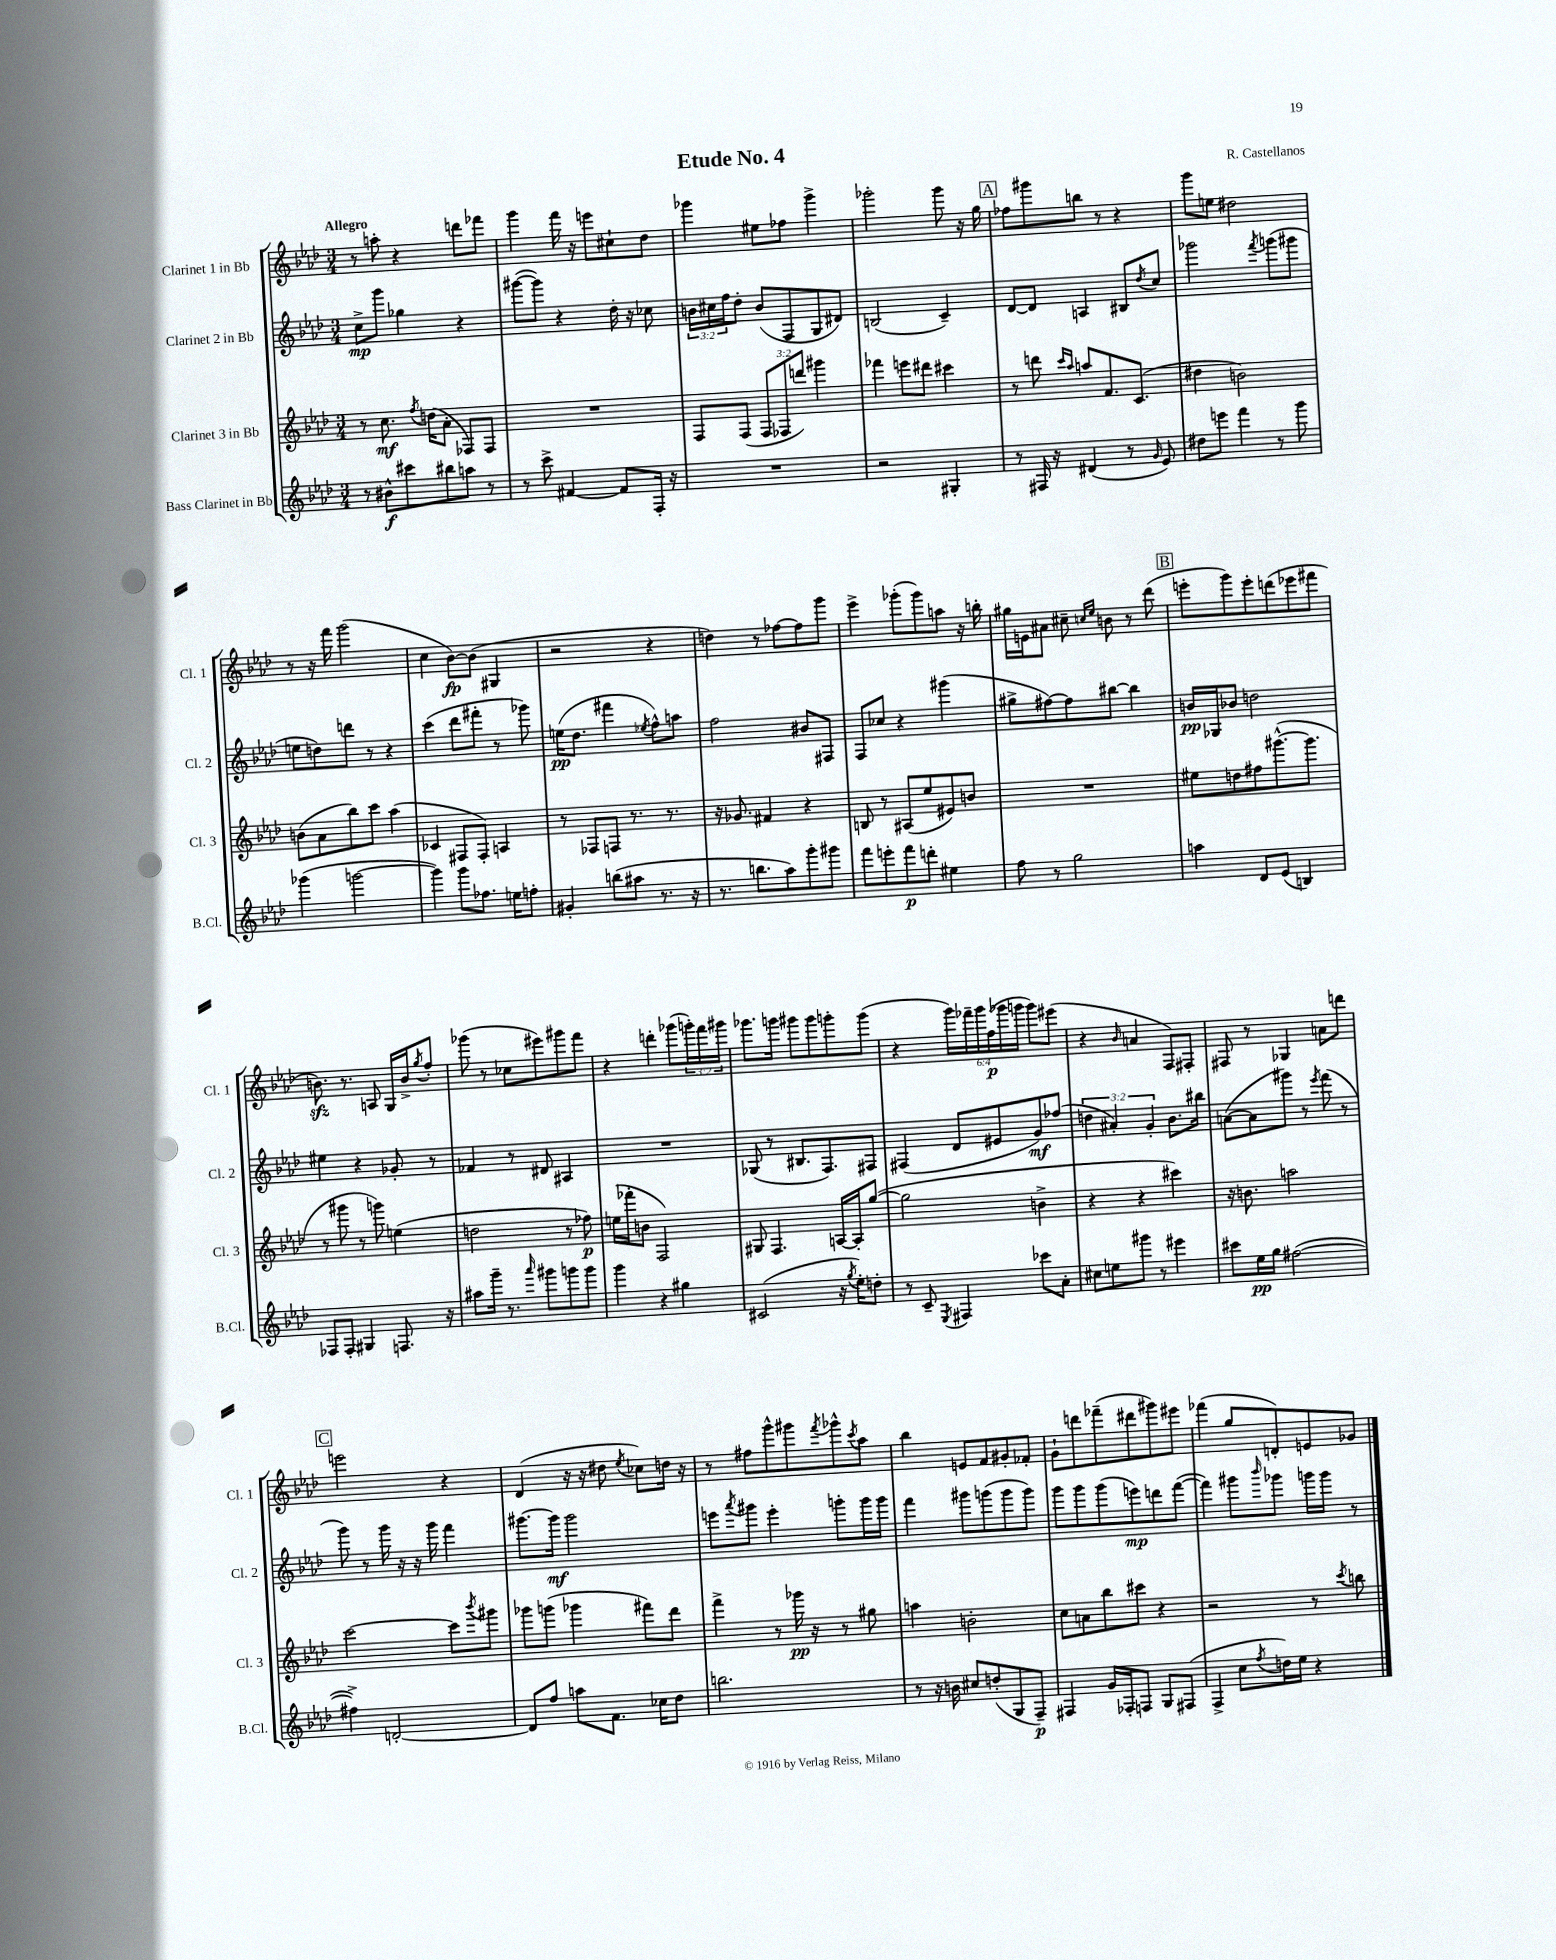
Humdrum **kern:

**kern	**dynam	**kern	**dynam	**kern	**dynam	**kern	**dynam
*part4	*part4	*part3	*part3	*part2	*part2	*part1	*part1
*staff4	*staff4	*staff3	*staff3	*staff2	*staff2	*staff1	*staff1
*I"Bass Clarinet in Bb	*	*I"Clarinet 3 in Bb	*	*I"Clarinet 2 in Bb	*	*I"Clarinet 1 in Bb	*
*I'B.Cl.	*	*I'Cl. 3	*	*I'Cl. 2	*	*I'Cl. 1	*
*clefG2	*	*clefG2	*	*clefG2	*	*clefG2	*
*k[b-e-a-d-]	*	*k[b-e-a-d-]	*	*k[b-e-a-d-]	*	*k[b-e-a-d-]	*
*M3/4	*	*M3/4	*	*M3/4	*	*M3/4	*
=1	=1	=1	=1	=1	=1	=1	=1
!	!	!	!	!	!	!LO:TX:a:B:t=Allegro	!
8r	.	8r	.	8cc^\L	mp	8r	.
8b#X^^\L	f	8.cc\	mf	8ggg\J	.	8aan'\	.
8ccc#X\	.	.	.	4gg-X\	.	4r	.
.	.	8qff/	.	.	.	.	.
.	.	(16ddn\KL	.	.	.	.	.
8bb#X\	.	8a-'\J	.	.	.	.	.
8aan\J	.	8F-X/L)	.	4r	.	8dddn\L	.
8r	.	8F-/J	.	.	.	8fff-X\J	.
=2	=2	=2	=2	=2	=2	=2	=2
8r	.	2.r	.	([8ggg#X\L	.	4ggg\	.
8ccc^\	.	.	.	8ggg#\J])	.	.	.
[4f#X/	.	.	.	4r	.	16fff\	.
.	.	.	.	.	.	16r	.
.	.	.	.	.	.	8eeen\L	.
8f#/L]	.	.	.	16dd-'\	.	8cc#X`\	.
.	.	.	.	16r	.	.	.
16F'/Jk	.	.	.	8cc-X\	.	8dd-\J	.
16r	.	.	.	.	.	.	.
=3	=3	=3	=3	=3	=3	=3	=3
2.r	.	8F/L	.	24bn\LL	.	4ggg-X\	.
.	.	.	.	24cc#X\	.	.	.
.	.	.	.	24ff\J	.	.	.
.	.	(8F/J	.	8dd-'\J	.	.	.
.	.	12F/L	.	(8b/L	.	8ee#X\L	.
.	.	12F-X/	.	.	.	.	.
.	.	.	.	8F/	.	8ff-X\J	.
.	.	12dddn/J)	.	.	.	.	.
.	.	4ggg#X\	.	8G/	.	4ggg-^\	.
.	.	.	.	8d#X/J)	.	.	.
=4	=4	=4	=4	=4	=4	=4	=4
2r	.	4fff-X\	.	(2Bn/	.	2ggg-X'\	.
.	.	8eeen\L	.	.	.	.	.
.	.	8ddd#X\J	.	.	.	.	.
4G#X'/	.	4ccc#X\	.	4c~/)	.	8ggg-\	.
.	.	.	.	.	.	16r	.
.	.	.	.	.	.	16gg\	.
!!LO:REH:place=s1:t=A
=5	=5	=5	=5	=5	=5	=5	=5
8r	.	8r	.	[8d-/L	.	8ff-X\L	.
16F#X/	.	8dddn\	.	8d-/J]	.	8ggg#X\	.
16r	.	.	.	.	.	.	.
.	.	16qqccc/LL	.	.	.	.	.
.	.	16qqaa-/JJ	.	.	.	.	.
(4d#X/	.	8aan/L	.	4An/	.	8bbn\J	.
.	.	8.f/	.	.	.	8r	.
8r	.	.	.	8B#X/L	.	4r	.
.	.	(8.c/J	.	.	.	.	.
16qqg/	.	.	.	8qdd-/	.	.	.
8e-/)	.	.	.	8cc/J	.	.	.
=6	=6	=6	=6	=6	=6	=6	=6
8dd#X\L	.	4dd#X\	.	2ggg-X\	.	8ggg\L	.
8eeen\J	.	.	.	.	.	8een\J	.
4fff\	.	2bn\)	.	.	.	2dd#X\	.
.	.	.	.	8qfff/	.	.	.
8r	.	.	.	(8gggn\L	.	.	.
8ggg\	.	.	.	8ggg#X\J	.	.	.
!!LO:LB:g=z
=7	=7	=7	=7	=7	=7	=7	=7
(4ggg-X\	.	(8bn\L	.	8een\L	.	8r	.
.	.	8a-\	.	8ddn\)	.	16r	.
.	.	.	.	.	.	16fff\	.
[2gggn\	.	8bb-\)	.	8dddn\J	.	(2ggg\	.
.	.	8ccc\J	.	8r	.	.	.
.	.	(4aa-\	.	4r	.	.	.
=8	=8	=8	=8	=8	=8	=8	=8
4ggg\])	.	4c-X/	.	(4ccc\	.	4cc\	.
8ggg\L	.	8F#X/L	.	8ddd-\L	.	[8b-\L)	fp
8.ff-X\J	.	8F#'/J)	.	8fff#X'\J	.	(8b-\J]	.
.	.	4An/	.	8r	.	4G#X/	.
16een\KL	.	.	.	.	.	.	.
8ffn'\J	.	.	.	8ggg-X\)	.	.	.
=9	=9	=9	=9	=9	=9	=9	=9
4g#X'/	.	8r	.	(16een\KL	pp	2r	.
.	.	.	.	8.dd-\J	.	.	.
.	.	8F-X/L	.	.	.	.	.
(8bbn\L	.	8Fn/J	.	4fff#X\	.	.	.
8aa#X\J	.	8.r	.	.	.	.	.
.	.	.	.	8qee-X/	.	.	.
8.r	.	.	.	8ff^^\L)	.	4r	.
.	.	8.r	.	.	.	.	.
.	.	.	.	8aan\J	.	.	.
16r	.	.	.	.	.	.	.
=10	=10	=10	=10	=10	=10	=10	=10
8.r	.	16r	.	2ff\	.	4ddn\)	.
.	.	8.g-X/	.	.	.	.	.
8.bbn\L	.	.	.	.	.	.	.
.	.	4f#X/	.	.	.	8r	.
8aa-\)	.	.	.	.	.	[8ff-X\L	.
8ggg'\	.	4r	.	8b#X/L	.	8ff-\]	.
8ggg#X\J	.	.	.	8F#X/J	.	8ggg\J	.
=11	=11	=11	=11	=11	=11	=11	=11
8fff\L	.	8Bn/	.	8F/L	.	4eee-^\	.
8eeen'\	.	8r	.	8cc-X/J	.	.	.
8fff\	p	(8A#X/L	.	4r	.	(8ggg-X'\L	.
8dddn'\J	.	8ee-/	.	.	.	8ggg-\)	.
4ee#X\	.	8e#X/)	.	(4ggg#X\	.	8aan\J	.
.	.	8bn/J	.	.	.	16r	.
.	.	.	.	.	.	16bbn'\	.
=12	=12	=12	=12	=12	=12	=12	=12
8ff\	.	2.r	.	8gg#X^\L	.	16gg#X\LL	.
.	.	.	.	.	.	16en\J	.
8r	.	.	.	[8ff#X\)	.	8a#X\J	.
2gg\	.	.	.	8ff#\]	.	8cc#X~\	.
.	.	.	.	.	.	16qqccn/LL	.
.	.	.	.	.	.	16qqee-/JJ	.
.	.	.	.	[8bb#X\J	.	8bn\	.
.	.	.	.	4bb#\]	.	8r	.
.	.	.	.	.	.	(8ddd-\	.
!!LO:REH:place=s1:t=B
=13	=13	=13	=13	=13	=13	=13	=13
4aan\	.	8ee#X\L	.	16bn/LL	pp	8eeen'\L	.
.	.	.	.	16G-X/J	.	.	.
.	.	8ddn\	.	8b-X/J	.	8ggg\)	.
8d-/L	.	8ff#X\	.	2ddn\	.	8eee'\	.
(8e-/J	.	([8.ggg#X^^\	.	.	.	(8dddn\	.
4Bn/)	.	.	.	.	.	8eee-X\	.
.	.	8.ggg#\J]	.	.	.	.	.
.	.	.	.	.	.	8fff#X\J	.
!!LO:LB:g=z
=14	=14	=14	=14	=14	=14	=14	=14
8F-X/L	.	8r	.	4ee#X\	.	8.bnzz\)	.
8F-'/J	.	8ggg#X\	.	.	.	.	.
.	.	.	.	.	.	8.r	.
4G#X/	.	8r	.	4r	.	.	.
.	.	8gggn\)	.	.	.	8An/	.
8.Fn/	.	(4een\	.	8g-X'/	.	16G/LL	.
.	.	.	.	.	.	16b^/J	.
.	.	.	.	.	.	8qgg/	.
.	.	.	.	8r	.	8ff'/J	.
16r	.	.	.	.	.	.	.
=15	=15	=15	=15	=15	=15	=15	=15
8aa#X\L	.	2ddn\	.	4f-X/	.	(8ggg-X\	.
16ggg~\Jk	.	.	.	.	.	8r	.
8.r	.	.	.	.	.	.	.
.	.	.	.	8r	.	8cc-X\L	.
16qqaaa-/	.	.	.	.	.	.	.
8ggg#X\L	.	.	.	8d#X/	.	8eee#X\)	.
8gggn\	.	8r	.	4A#X/	.	8ggg#X\	.
8ggg\J	.	8ff-X\)	p	.	.	8fff\J	.
=16	=16	=16	=16	=16	=16	=16	=16
4ggg\	.	(16een\LL	.	2.r	.	4r	.
.	.	16fff-X'\J	.	.	.	.	.
.	.	8bn\J	.	.	.	.	.
4r	.	2F/)	.	.	.	4dddn'\	.
4gg#X\	.	.	.	.	.	(8ggg-X\L	.
.	.	.	.	.	.	24gggn'\L)	.
.	.	.	.	.	.	24fff\	.
.	.	.	.	.	.	24ggg#X\JJ	.
=17	=17	=17	=17	=17	=17	=17	=17
(2c#X/	.	8G#X/	.	(8G-X/	.	8.ggg-X\L	.
.	.	4.F/	.	8r	.	.	.
.	.	.	.	.	.	16gggn\Jk	.
.	.	.	.	8.B#X/L	.	8ggg#X\L	.
.	.	.	.	.	.	8ggg#\	.
.	.	.	.	8.F/)	.	.	.
16r	.	[16An/LL	.	.	.	8gggn'\	.
8qgg/	.	.	.	.	.	.	.
16ee-'\KL)	.	16A'/J]	.	.	.	.	.
8ddn'\J	.	([8gg/J	.	8F#X/J	.	(8ggg\J	.
=18	=18	=18	=18	=18	=18	=18	=18
8r	.	2gg\]	.	(4F#X/	.	4r	.
8c~/	.	.	.	.	.	.	.
8qE-/	.	.	.	.	.	.	.
4F#X/	.	.	.	8d-/L	.	24ggg\LL)	.
.	.	.	.	.	.	24fff-X~\	.
.	.	.	.	.	.	24ggg\	.
.	.	.	.	8e#X/	.	(24ff\	p
.	.	.	.	.	.	24ggg-X\	.
.	.	.	.	.	.	24gggn\JJ	.
8ccc-X\L	.	4bn^\	.	8g/)	mf	8ggg\L)	.
8a-'\J	.	.	.	(8ff-X/J	.	(8eee#X\J	.
=19	=19	=19	=19	=19	=19	=19	=19
8cc#X\L	.	4r	.	6ddn\	.	4r	.
8een\	.	.	.	.	.	.	.
.	.	.	.	6a#X'/)	.	.	.
.	.	.	.	.	.	16qqb-/	.
8ggg#X\J	.	4r	.	.	.	4an/	.
.	.	.	.	6g'/	.	.	.
8r	.	.	.	.	.	.	.
4eee#X\	.	4ccc#X\)	.	8.b-\L	.	8F/L)	.
.	.	.	.	.	.	8F#X'/J	.
.	.	.	.	16bb#X\Jk	.	.	.
=20	=20	=20	=20	=20	=20	=20	=20
8ccc#X\L	.	16r	.	([8an\L	.	8F#X/	.
.	.	8.bn\	.	.	.	.	.
16ee-\L	pp	.	.	8a\]	.	8r	.
16gg\JJ	.	.	.	.	.	.	.
([2ff#X\	.	2aan\	.	8ggg#X\J)	.	4G-X/	.
.	.	.	.	8r	.	.	.
.	.	.	.	8qeee-/	.	.	.
.	.	.	.	(8fff\	.	8an\L	.
.	.	.	.	8r	.	8dddn\J	.
!!LO:LB:g=z
!!LO:REH:place=s1:t=C
=21	=21	=21	=21	=21	=21	=21	=21
4ff#X^\])	.	[2ccc\	.	8ggg\)	.	2eeen\	.
.	.	.	.	8r	.	.	.
[2dn'/	.	.	.	16ggg\	.	.	.
.	.	.	.	16r	.	.	.
.	.	.	.	16r	.	.	.
.	.	.	.	16ggg\	.	.	.
.	.	8ccc\L]	.	4fff\	.	4r	.
.	.	8qbbb-/	.	.	.	.	.
.	.	8ggg#X\J	.	.	.	.	.
=22	=22	=22	=22	=22	=22	=22	=22
8d/L]	.	8ggg-X\L	.	[8.ggg#X\L	.	(4d-/	.
8ff/J	.	(8gggn\J	.	.	.	.	.
.	.	.	.	16ggg#\Jk]	mf	.	.
8aan\L	.	4ggg-X\	.	2ggg#\	.	16r	.
.	.	.	.	.	.	16r	.
8.f\J	.	.	.	.	.	8dd#X\	.
.	.	.	.	.	.	8qee-/	.
.	.	8fff#X\L)	.	.	.	8cc-X\L)	.
16cc-X\KL	.	.	.	.	.	.	.
8dd-\J	.	8ddd-\J	.	.	.	16ddn\Jk	.
.	.	.	.	.	.	16r	.
=23	=23	=23	=23	=23	=23	=23	=23
2.bbn\	.	4fff^\	.	8eeen\L	.	8r	.
.	.	.	.	8qaaa-/	.	.	.
.	.	.	.	8ggg#X\J	.	8ff#X\L	.
.	.	8r	.	4eee'\	.	8ggg^^\	.
.	.	16ggg-X\	pp	.	.	8ggg#X\	.
.	.	16r	.	.	.	.	.
.	.	.	.	.	.	8qfff/	.
.	.	8r	.	8gggn'\L	.	8ggg-X^^\	.
.	.	.	.	.	.	8qccc/	.
.	.	8gg#X\	.	16ggg\L	.	8aa-\J	.
.	.	.	.	16ggg\JJ	.	.	.
=24	=24	=24	=24	=24	=24	=24	=24
8r	.	4aan\	.	4fff\	.	4bb-\	.
16r	.	.	.	.	.	.	.
16bn\	.	.	.	.	.	.	.
8cc#X/L	.	2bn'\	.	8ggg#X\L	.	8en/L	.
(8ddn'/	.	.	.	(8gggn\	.	8f/	.
8G/	.	.	.	8ggg\	.	8g#X'/	.
8F~/J)	p	.	.	8ggg\J)	.	8f-X'/J	.
=25	=25	=25	=25	=25	=25	=25	=25
4F#X/	.	8cc\L	.	8ggg\L	.	8g`\L	.
.	.	8an\	.	8ggg\	.	8dddn\	.
16g/LL	.	8bb-\	.	(8ggg\	.	(8fff-X~\	.
16F-X'/J	.	.	.	.	.	.	.
8Fn/J	.	8ccc#X\J	.	8eeen\)	mp	8ddd#X\	.
8G/L	.	4r	.	8dddn\	.	8ggg#X\)	.
(8F#X/J	.	.	.	([8fff\J	.	8eee#X\J	.
=26	=26	=26	=26	=26	=26	=26	=26
4F^/	.	2r	.	4fff\])	.	(4fff-X\	.
8cc\L	.	.	.	8ggg#X\L	.	8gg/L	.
8qff/	.	.	.	16qqbbb-/	.	.	.
16ddn\L)	.	.	.	8ggg-X\J	.	8dn'/)	.
16ee-\JJ	.	.	.	.	.	.	.
4r	.	8r	.	16gggn\LL	.	8en/	.
.	.	.	.	16ggg\JJ	.	.	.
.	.	8qccc/	.	.	.	.	.
.	.	8bbn\	.	8r	.	8g-X/J	.
==	==	==	==	==	==	==	==
*-	*-	*-	*-	*-	*-	*-	*-
